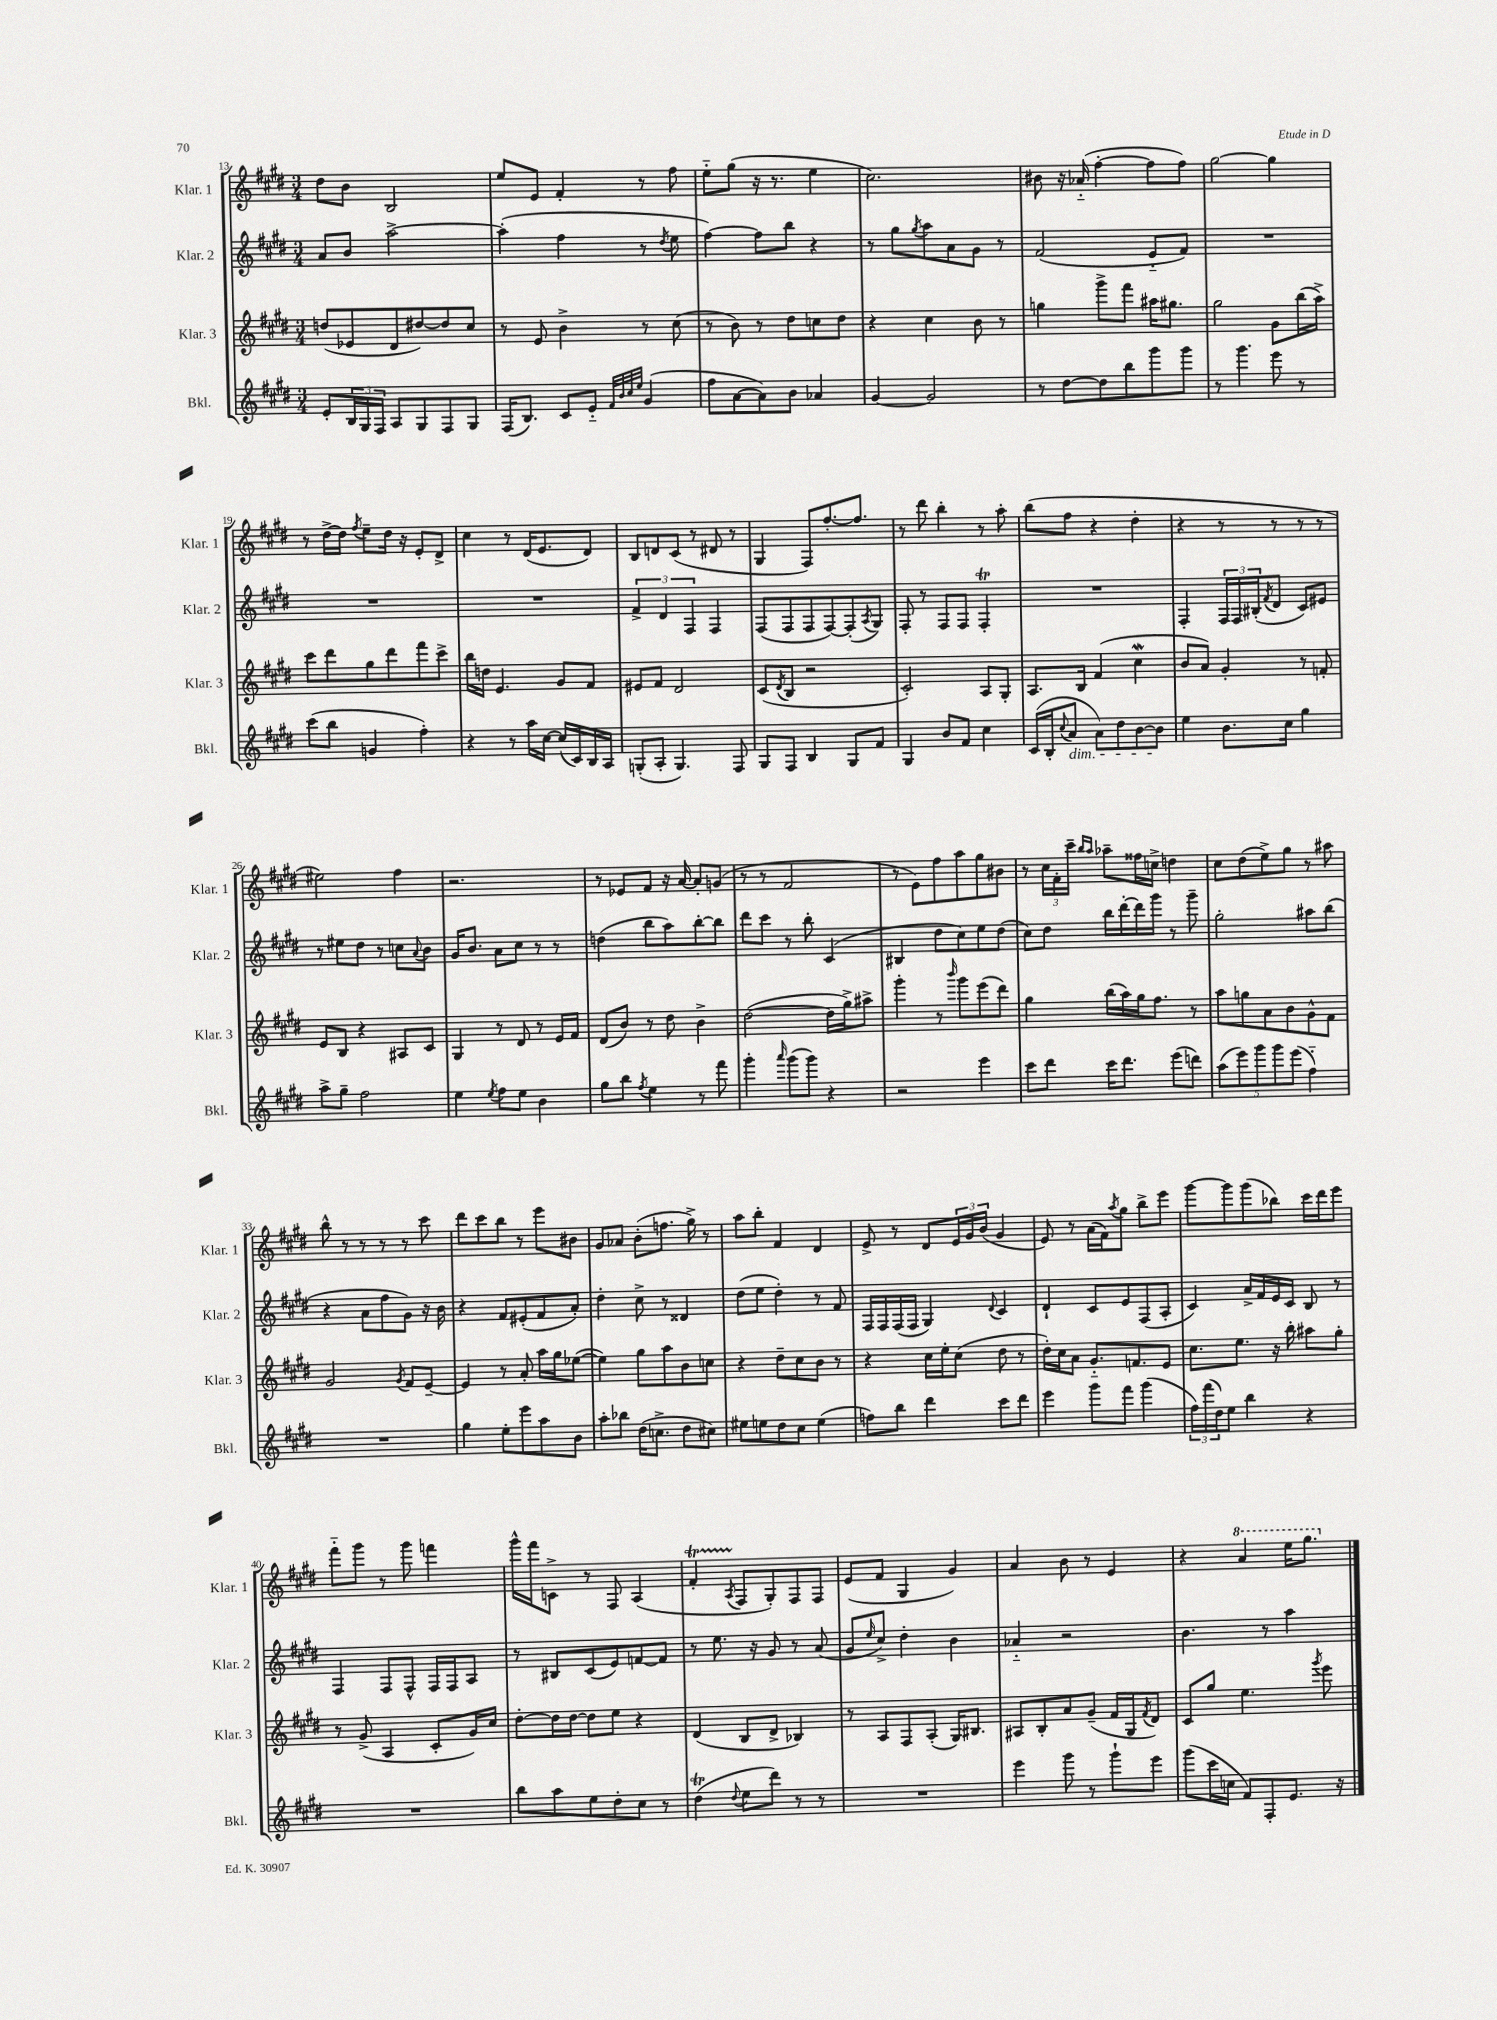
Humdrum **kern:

**kern	**kern	**kern	**kern
*part4	*part3	*part2	*part1
*staff4	*staff3	*staff2	*staff1
*I"Bkl.	*I"Klar. 3	*I"Klar. 2	*I"Klar. 1
*I'Bkl.	*I'Klar. 3	*I'Klar. 2	*I'Klar. 1
*clefG2	*clefG2	*clefG2	*clefG2
*k[f#c#g#d#]	*k[f#c#g#d#]	*k[f#c#g#d#]	*k[f#c#g#d#]
*M3/4	*M3/4	*M3/4	*M3/4
=13	=13	=13	=13
8e'/L	(8ddn/L	8a/L	8dd#\L
24B/L	8e-X/	8b/J	8b\J
24G#/	.	.	.
24F#/JJ	.	.	.
8A/L	8d#/	[2aa^\	2B/
8G#/	[8dd#X/)	.	.
8F#/	8dd#/]	.	.
8G#/J	8cc#/J	.	.
=14	=14	=14	=14
(16F#/KL	8r	(4aa'\]	8ee/L
8.B/J)	.	.	.
.	8e/	.	8e/J
8c#/L	4b^\	4ff#\	4f#'/
8e/J	.	.	.
32qqf#/LLL	.	.	.
32qqb/	.	.	.
32qqcc#/	.	.	.
32qqee/JJJ	.	.	.
(4g#/	8r	8r	8r
.	.	8qdd#/	.
.	(8cc#\	8ee\	8ff#\
=15	=15	=15	=15
8ff#\L	8r	[4ff#\)	8ee\L
[8a\	8b\)	.	(8gg#\J
8a\])	8r	8ff#\L]	16r
.	.	.	8.r
8b\J	8dd#\L	8bb\J	.
4a-X/	8ccn\	4r	4ee\
.	8dd#\J	.	.
=16	=16	=16	=16
[4g#/	4r	8r	2.cc#\)
.	.	8gg#\L	.
.	.	8qgg#/	.
2g#/]	4cc#\	8aa\	.
.	.	8a\	.
.	8b\	8g#\J	.
.	8r	8r	.
=17	=17	=17	=17
8r	4ggn\	(2f#/	8b#X\
[8dd#\L	.	.	16r
.	.	.	(16a-X/
8dd#\]	8ggg#^\L	.	[4ff#'\
8bb\	8fff#\J	.	.
8ggg#\	16aa#X\KL	8e/L	8ff#\L]
.	8.gg#X\J	.	.
8ggg#\J	.	8f#/J)	8ff#\J)
=18	=18	=18	=18
8r	2gg#\	2.r	[2gg#\
4.ggg#\	.	.	.
8eee\	8g#\L	.	4gg#\]
8r	(16bb\L	.	.
.	16aa^\JJ)	.	.
!!LO:LB:g=z
=19	=19	=19	=19
(8ccc#\L	8ccc#\L	2.r	8r
8bb\J	8ddd#\	.	[16dd#^\LL
.	.	.	16dd#\JJ]
.	.	.	8qff#/
4gn/	8gg#\	.	8ee~\L
.	8ddd#\	.	16dd#\Jk
.	.	.	16r
4ff#'\)	8fff#\	.	8e'/L
.	8ccc#^\J	.	8d#^/J
=20	=20	=20	=20
4r	16bb\LL	2.r	4cc#\
.	16ddn\JJ	.	.
.	4.e/	.	.
8r	.	.	8r
16aa\LL	.	.	(16d#/KL
[16cc#\JJ	.	.	8.e/
(16cc#/LL]	8g#/L	.	.
16c#/)	.	.	.
16B/	8f#/J	.	8d#/J)
16A/JJ	.	.	.
=21	=21	=21	=21
(8Gn'/L	8e#X/L	6f#^/	8B/L
8A'/J	8f#/J	.	8dn/
.	.	6d#/	.
4.G/)	2d#/	.	(8c#/J
.	.	6F#/	.
.	.	.	8r
.	.	4F#/	8d#X/
8F#/	.	.	8r
=22	=22	=22	=22
8G#/L	(8c#/L	(8F#/L	4G#/
.	8qd#/	.	.
8F#/J	8B/J	8F#/	.
4B/	2r	8F#/	8F#/L)
.	.	[8F#/)	[8.ff#'/
8G#/L	.	(8F#'/]	.
.	.	.	8.ff#/J]
.	.	8qA/	.
8f#/J	.	8G#/J)	.
=23	=23	=23	=23
4G#/	2c#'/)	8F#'/	8r
.	.	8r	8ddd#\
8b/L	.	8F#/L	4bb'\
8f#/J	.	8F#/J	.
4cc#\	8A/L	4F#T'/	8r
.	8G#'/J	.	8aa'\
=24	=24	=24	=24
(16c#/LL	8.A/L	2.r	(8bb\L
16B'/J	.	.	.
8qqcc#/	.	.	.
!LO:TX:b:i:t=dim.	!	!	!
8a/J	.	.	8ff#\J
.	16B/Jk	.	.
8a\L)	(4f#/	.	4r
8dd#\	.	.	.
[8b\	4cc#W\	.	4dd#'\
8b\J]	.	.	.
=25	=25	=25	=25
4ee\	8b/L	4F#'/	4r
.	8a/J)	.	.
8.b\L	4g#'/	24F#/LL	8r
.	.	24F#/	.
.	.	(24B#X'/J	.
.	.	8qf#/	.
.	.	8d#/J	8r
16cc#\Jk	.	.	.
4gg#\	8r	8c#/L)	8r
.	8fn'/	8e#X/J	8r
!!LO:LB:g=z
=26	=26	=26	=26
8aa^\L	8e/L	8r	2ee#X\)
8gg#~\J	8B/J	8ee#X\L	.
2ff#\	4r	8dd#\J	.
.	.	8r	.
.	8A#X/L	8ccn\L	4ff#\
.	.	8qqa/	.
.	8c#/J	8b\J	.
=27	=27	=27	=27
4ee\	4G#/	16g#/KL	2.r
.	.	8.b/J	.
8qee/	.	.	.
8ff#\L	8r	8a\L	.
8ee\J	8d#/	8cc#\J	.
4b\	8r	8r	.
.	16e/LL	8r	.
.	16f#/JJ	.	.
=28	=28	=28	=28
8gg#\L	(8d#/L	(4ddn\	8r
8bb\J	8b/J)	.	8e-X/L
8qff#/	.	.	.
4ee\	8r	8bb\L	8f#/J
.	8dd#\	8aa\)	16r
.	.	.	[16a/
8r	4b^\	[8bb'\	8a'/L]
8fff#\	.	8bb\J]	(8gn/J
=29	=29	=29	=29
4ggg#'\	([2dd#\	8ddd#\L	8r
.	.	8ccc#\J	8r
16qqaaa/	.	.	.
(8ggg#\L	.	8r	2f#/
8ggg#\J)	.	8bb'\	.
4r	16dd#\LL]	(4c#/	.
.	16gg#^\J)	.	.
.	8aa#X^\J	.	.
=30	=30	=30	=30
2r	4ggg#'\	4B#X/	8r
.	.	.	8e\L)
.	8r	8dd#\L	8ff#\
.	16qqbbb/	.	.
.	8ggg#\L	8cc#\)	8aa\
4eee\	(8eee\	8ee\	8gg#\
.	8ddd#\J)	(8dd#\J	8b#X\J
=31	=31	=31	=31
8ccc#\L	4gg#\	8cc#\L)	8r
8ddd#\J	.	8dd#\J	24cc#\LL
.	.	.	24f#'\
.	.	.	24ccc#~\JJ
.	.	.	16qqbb/LL
.	.	.	16qqaa/JJ
16ccc#\KL	(16bb\LL	16bb\LL	8aa-X~\L
8.ddd#\J	16aa\)	[16ddd#'\	.
.	16gg#\J	16ddd#\]	16ff##X\L
.	8.ff#\J	16ggg#\JJ	16ccn^\JJ
(8eee\L	.	8r	4ddn\
8dddn\J)	8r	8ggg#~\	.
=32	=32	=32	=32
(10aa\L	8aa\L	2gg#'\	8cc#\L
10eee\)	.	.	.
.	8ggn\	.	(8dd#\
10ggg#\	.	.	.
.	8a\	.	8ee^\)
10ggg#\	.	.	.
.	8b\	.	8gg#\J
(10eee\J	.	.	.
4ff#\)	8g#^^\	8aa#X\L	8r
.	8f#\J	(8bb\J	8aa#X\
!!LO:LB:g=z
=33	=33	=33	=33
2.r	2g#/	4r	8bb^^\
.	.	.	8r
.	.	8a\L	8r
.	.	8ff#\	8r
.	8qg#/	.	.
.	8f#/L	8g#\J)	8r
.	[8e~/J	16r	8ccc#\
.	.	16b\	.
=34	=34	=34	=34
4gg#\	4e/]	4r	8ddd#\L
.	.	.	8ccc#\
8ee'\L	8r	8f#/L	8bb\J
8eee\	8a'/	(8e#X'/	8r
8aa\	16aa\LL	8f#/	8eee\L
.	16gg#\J	.	.
8b\J	([8ee-X\J	8a'/J)	8b#X\J
=35	=35	=35	=35
8aa'\L	4ee-\])	4dd#'\	8g#/L
8bb-X\J	.	.	8a-X/J
(16dd#\KL	8gg#\L	8cc#^\	(8b'\L
8.ccn^\J	.	.	.
.	8aa\	8r	8.ffn\J
8dd#\L	8b\	4d##X/	.
.	.	.	16gg#^\)
8cc#X\J)	8ccn\J	.	8r
=36	=36	=36	=36
8ee#X\L	4r	(8dd#\L	8aa\L
8een\	.	8ee\J	8bb'\J
8dd#\	8dd#~\L	4dd#'\)	4f#/
8cc#\J	8cc#\	.	.
(4ee\	8b\J	8r	4d#/
.	8r	8f#/	.
=37	=37	=37	=37
8ffn\L)	4r	16F#/LL	8e^/
.	.	16F#/	.
8bb\J	.	(16F#/	8r
.	.	16F#/JJ	.
4ddd#\	16cc#\LL	4G#/)	8d#/L
.	16ee'\J	.	.
.	(8cc#\J	.	24e/L
.	.	.	24g#/
.	.	.	(24b/JJ
.	.	8qqd#/	.
8ccc#\L	8dd#\	4c#/	4g#/
8ddd#\J	8r	.	.
=38	=38	=38	=38
4eee\	16dd#'\LL)	4d#`/	8e/)
.	16cc#\J	.	.
.	8a\J	.	8r
8ggg#\L	8.g#/L	8c#/L	(16a\LL
.	.	.	16f#\J)
.	.	.	8qaa/
8fff#\J	.	8e/	8gg#\J
.	8.fn/	.	.
(4ggg#\	.	(8F#/	8bb^\L
.	8e/J	8A'/J	8eee\J
=39	=39	=39	=39
24ff#\LL)	8.cc#\L	4c#/)	[8ggg#\L
(24fff#\	.	.	.
24dd#\J)	.	.	.
8ee\J	.	.	8ggg#\]
.	8.ee\J	.	.
4bb\	.	16a^/LL	(8ggg#\
.	.	16f#/	.
.	16r	16e/	8bb-X\J)
.	16bb'\	16c#/JJ	.
4r	8aa#X\L	8B/	16ccc#\LL
.	.	.	16ddd#\J
.	8gg#'\J	8r	8eee\J
!!LO:LB:g=z
=40	=40	=40	=40
2.r	8r	4F#/	8fff#\L
.	(8g#^/	.	8ggg#\J
.	4A/	8F#/L	8r
.	.	8F#^^/J	8ggg#\
.	8c#'/L	16F#/LL	4fffn\
.	.	16F#/J	.
.	16g#/L)	8A/J	.
.	16cc#/JJ	.	.
=41	=41	=41	=41
8bb\L	[8dd#'\L	8r	16ggg#^^\LL
.	.	.	16fff#\J
8aa\	16dd#\L]	8B#X/L	8cn^\J
.	[16dd#\JJ	.	.
8ee\	8dd#\L]	(8c#/	8r
8dd#'\	8ee\J	8e/)	8F#/
8cc#\J	4r	[8fn/	(4A/
8r	.	8f/J]	.
=42	=42	=42	=42
(4dd#t\	(4d#/	8r	4f#T'/
.	.	8.ee\	.
8qqdd#/	.	.	8qA/
8ee\L	8B/L	.	8F#/L
.	.	16r	.
8ddd#\J)	8d#^/J	8g#/	8G#'/)
8r	4B-X/)	8r	8F#/
8r	.	(8a/	8F#/J
=43	=43	=43	=43
2.r	8r	8g#/L	(8e/L
.	.	16qqee/	.
.	8A/L	8cc#^/J)	8f#/J
.	8F#/	4dd#'\	4G#/
.	(8A'/J	.	.
.	16G#/KL)	4b\	4g#/)
.	8.B#X/J	.	.
=44	=44	=44	=44
4eee\	8A#X/L	4a-X/	4a/
.	8B'/	.	.
8ggg#\	8a/	2r	8b\
8r	(8g#~/J	.	8r
8ggg#`\L	16f#/LL	.	4e/
.	16G#/J	.	.
.	8qf#/	.	.
8eee\J	8d#/J)	.	.
=45	=45	=45	=45
(8ggg#\L	8c#/L	4.b\	4r
16ccc#\L	8gg#/J	.	.
16ccn\JJ	.	.	.
*	*	*	*8va
8f#/L)	4.ee\	.	4aa/
8F#'/	.	8r	.
8.e/J	.	4aa\	16eee\KL
.	.	.	8.ggg#\J
.	8qggg#/	.	.
.	8eee\	.	.
16r	.	.	.
*	*	*	*X8va
==	==	==	==
*-	*-	*-	*-
